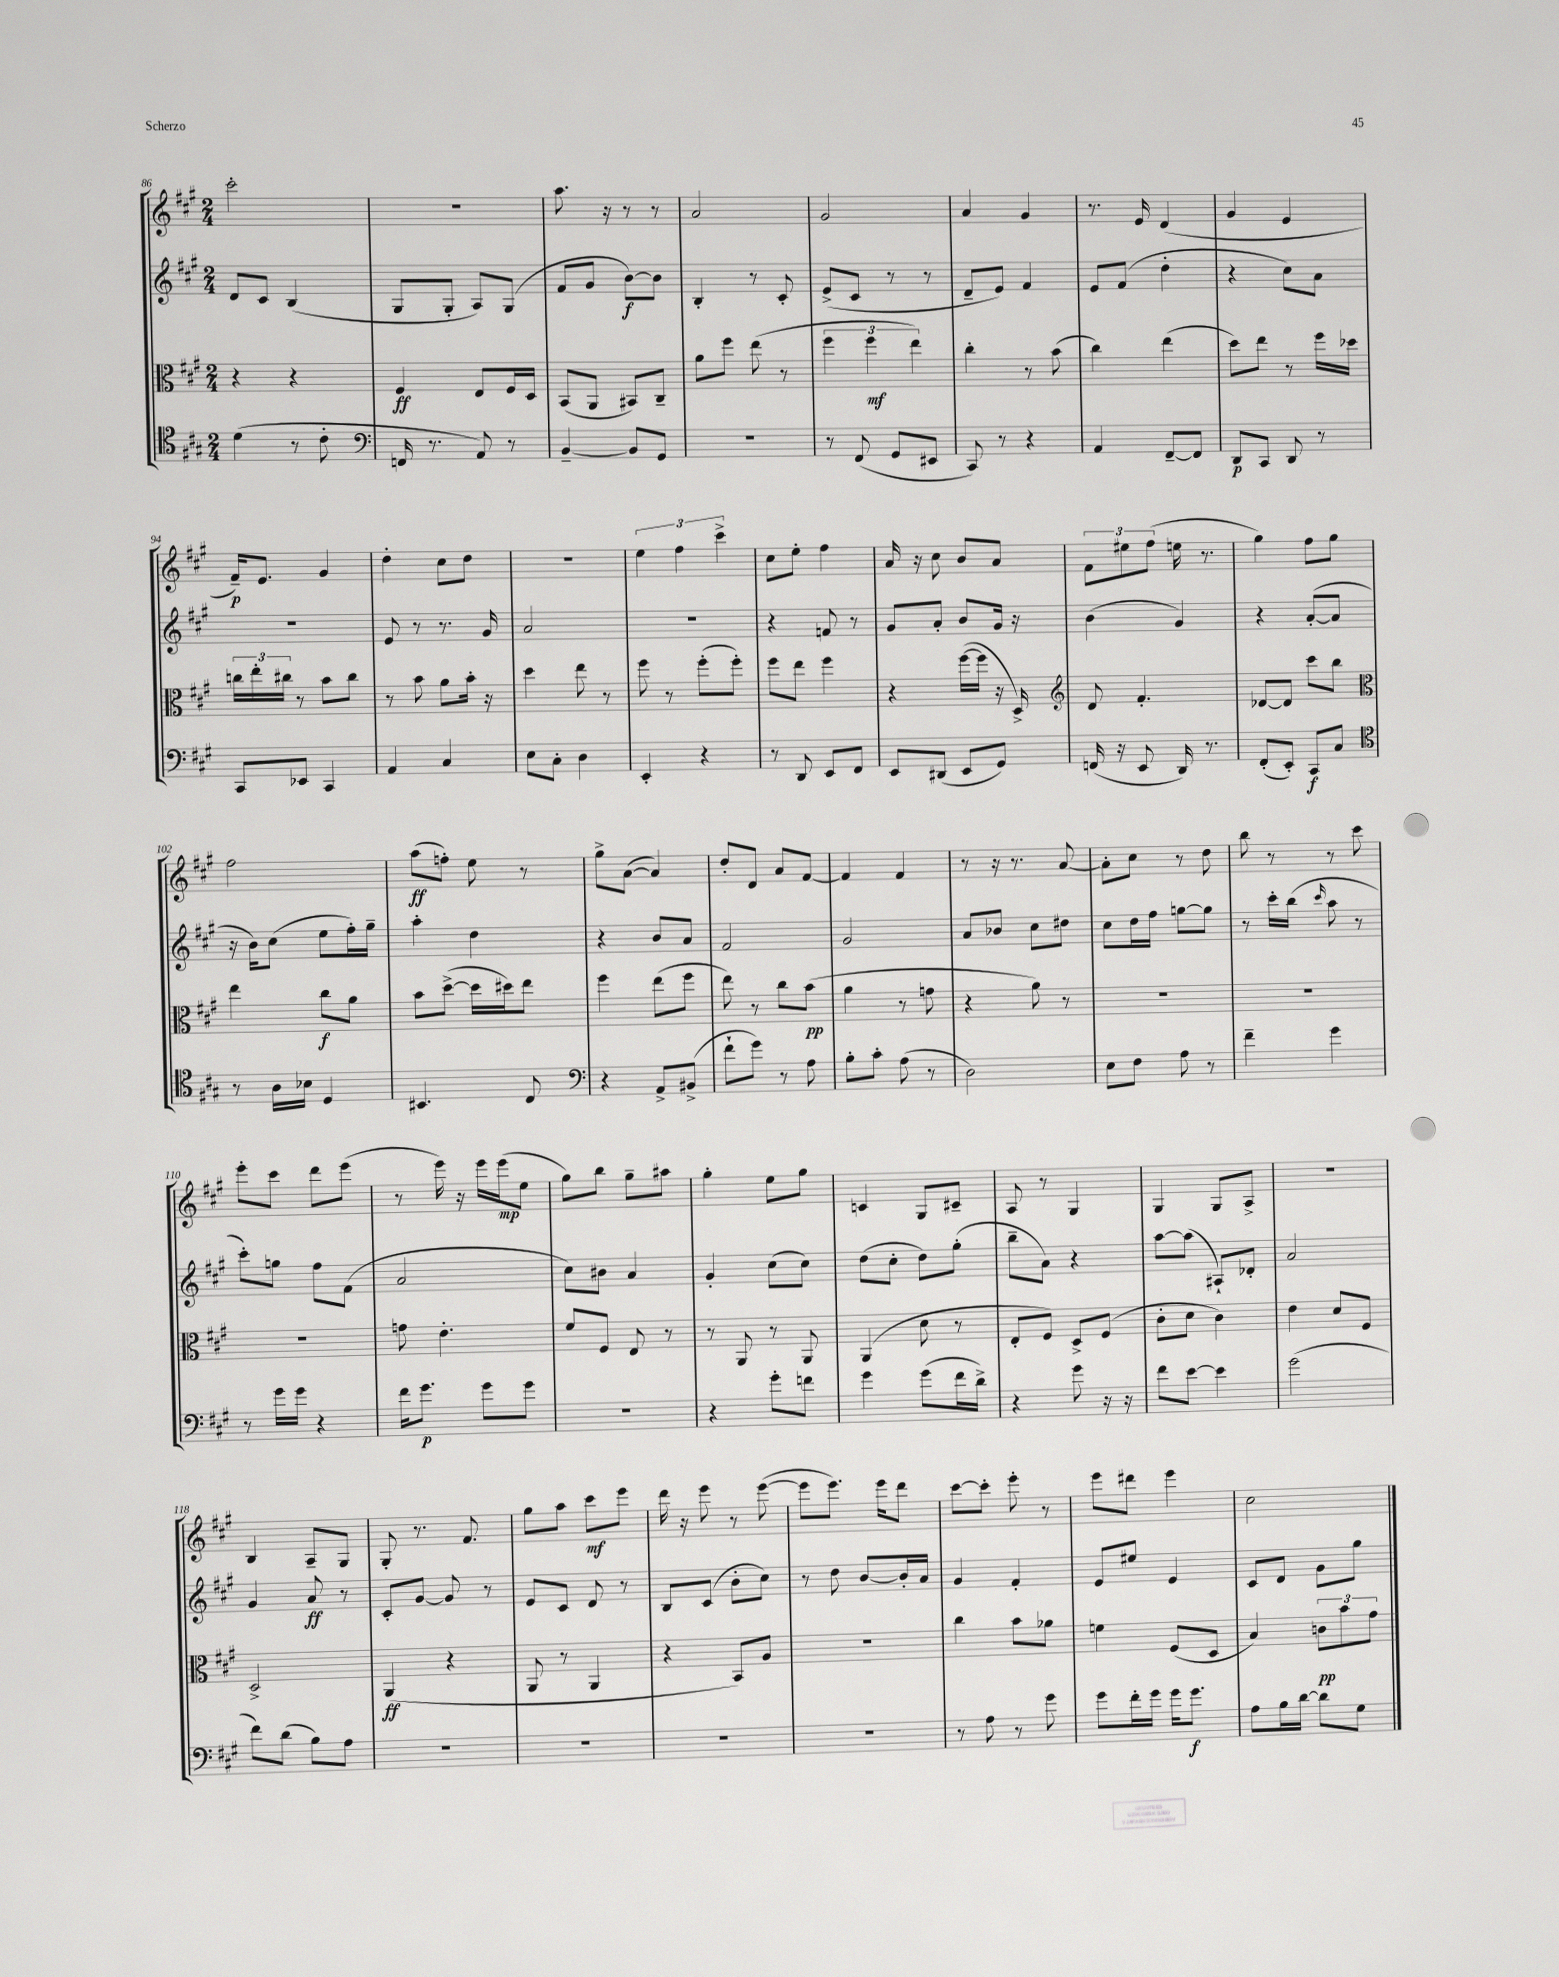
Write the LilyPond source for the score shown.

<<
\new StaffGroup <<
\new Staff = "s0" {
    \clef treble \key a \major \numericTimeSignature \time 2/4
    cis'''2-. |
    r2 |
    a''8. r16 r8 r8 |
    a'2 |
    gis'2 |
    a'4 gis'4 |
    r8. e'16 d'4( |
    gis'4 e'4 |
    fis'16--\p) e'8. gis'4 |
    d''4-. cis''8 d''8 |
    R2 |
    \tuplet 3/2 { e''4 fis''4 cis'''4-> } |
    cis''8 e''8-. fis''4 |
    a'16 r16 cis''8 b'8 a'8 |
    \tuplet 3/2 { fis'8 eis''8 fis''8( } e''16 r8. |
    gis''4) fis''8 gis''8 |
    fis''2 |
    a''8\ff( f''8-.) e''8 r8 |
    gis''8-> a'8~( a'4) |
    d''8-. d'8 a'8 fis'8~ |
    fis'4 fis'4 |
    r8 r16 r8. a'8~ |
    a'8-. cis''8 r8 d''8 |
    b''8 r8 r8 cis'''8 |
    e'''8-. cis'''8 d'''8 e'''8( |
    r8 e'''16) r16 e'''16 e'''16\mp( e''8 |
    gis''8) b''8 gis''8-- ais''8 |
    gis''4-. e''8 gis''8 |
    c'4 gis8 cis'8-- |
    a8 r8 gis4 |
    gis4 gis8 a8-> |
    R2 |
    b4 a8-- gis8 |
    gis8-. r8. fis'8. |
    gis''8 a''8 cis'''8\mf e'''8 |
    d'''16 r16 e'''8 r8 e'''8~( |
    e'''8 e'''8.) e'''16 d'''8 |
    cis'''8~ cis'''8-. e'''8-. r8 |
    e'''8 dis'''8 e'''4 |
    cis''2 \bar "|." |
}
\new Staff = "s1" {
    \clef treble \key a \major \numericTimeSignature \time 2/4
    d'8 cis'8 b4( |
    gis8 gis8-. a8) gis8( |
    fis'8 gis'8 b'8~\f) b'8 |
    b4-. r8 cis'8-. |
    e'8->( cis'8 r8 r8 |
    d'8-- e'8) fis'4 |
    e'8 fis'8( d''4-. |
    r4 cis''8) a'8 |
    R2 |
    e'8 r8 r8. gis'16 |
    a'2 |
    R2 |
    r4 f'8 r8 |
    gis'8 a'8-. b'8 gis'16 r16 |
    b'4( gis'4) |
    r4 a'8~-.( a'8 |
    r16 b'16) cis''8( e''8 fis''16-.) gis''16-- |
    a''4-. d''4 |
    r4 b'8 a'8 |
    fis'2 |
    gis'2 |
    a'8 bes'8 cis''8 dis''8 |
    cis''8 d''16 fis''16 g''8~ g''8 |
    r8 cis'''16-. b''16( \grace { cis'''16 } a''8 r8 |
    cis'''8-.) g''8 fis''8 fis'8( |
    a'2 |
    cis''8) bis'8 a'4 |
    gis'4-. cis''8( cis''8) |
    d''8( cis''8-. d''8) gis''8-.( |
    b''8-- a'8) r4 |
    a''8~ a''8( ais8-!) des'8-. |
    a'2 |
    gis'4 a'8\ff r8 |
    cis'8-. gis'8~ gis'8 r8 |
    e'8 cis'8 d'8 r8 |
    b8 cis'8( b'8-. cis''8) |
    r8 d''8 b'8~ b'16-. a'16 |
    gis'4 fis'4-. |
    e'8 eis''8 e'4 |
    cis'8 d'8 gis'8 gis''8 \bar "|." |
}
\new Staff = "s2" {
    \clef alto \key a \major \numericTimeSignature \time 2/4
    r4 r4 |
    fis4\ff e8 fis16 d16 |
    b,8( a,8 bis,8) cis8-- |
    a'8 fis''8 e''8( r8 |
    \tuplet 3/2 { fis''4 fis''4\mf e''4) } |
    cis''4-. r8 b'8( |
    cis''4) e''4( |
    d''8) e''8 r8 fis''16 des''16 |
    \tuplet 3/2 { c''16 e''16-. cis''16 } r8 b'8 cis''8 |
    r8 b'8 a'8 b'16-. r16 |
    d''4 e''8 r8 |
    fis''8 r8 fis''8-.( fis''8-.) |
    fis''8 e''8 fis''4 |
    r4 fis''16~( fis''16 r16 d16->) |
    \clef treble d'8 fis'4.-. |
    des'8~ des'8 cis'''8 b''8 |
    \clef alto e''4 cis''8\f a'8 |
    b'8 d''8~->( d''16 dis''16) e''8 |
    fis''4 e''8( fis''8 |
    e''8) r8 cis''8 b'8\pp( |
    a'4 r8 g'8 |
    r4 a'8) r8 |
    r2 |
    r2 |
    r2 |
    g'8 e'4.-. |
    fis'8 fis8 e8 r8 |
    r8 a,8 r8 a,8 |
    a,4( d'8 r8 |
    e8-. fis8) d8-> fis8( |
    cis'8-. d'8 cis'4) |
    e'4 d'8 fis8 |
    d2-> |
    a,4\ff( r4 |
    a,8 r8 a,4 |
    r4 b,8) a8 |
    r2 |
    cis''4 b'8 aes'8 |
    f'4 fis8( d8 |
    b4) \tuplet 3/2 { c'8\pp b'8 gis'8 } \bar "|." |
}
\new Staff = "s3" {
    \clef tenor \key a \major \numericTimeSignature \time 2/4
    d'4( r8 cis'8-. |
    \clef bass f,16 r8. a,8) r8 |
    b,4~-- b,8 gis,8 |
    r2 |
    r8 fis,8( gis,8 eis,8 |
    cis,8) r8 r4 |
    a,4 fis,8~-- fis,8 |
    d,8\p cis,8 d,8 r8 |
    cis,8 ees,8 cis,4 |
    a,4 cis4 |
    e8 cis8-. d4 |
    e,4-. r4 |
    r8 d,8 e,8 fis,8 |
    e,8 dis,8( e,8 gis,8) |
    f,16( r16 e,8 d,16) r8. |
    fis,8-.( e,8-.) cis,8\f cis8 |
    \clef tenor r8 a16 bes16 d4 |
    bis,4. cis8 |
    \clef bass r4 a,8-> bis,8->( |
    fis'8-! gis'8) r8 a8 |
    b8-. cis'8-. a8( r8 |
    d2) |
    e8 fis8 a8 r8 |
    fis'4-- gis'4 |
    r8 gis'16 gis'16 r4 |
    fis'16 gis'8.\p gis'8 gis'8 |
    r2 |
    r4 gis'8-. f'8 |
    gis'4 gis'8( fis'16 d'16->) |
    r4 gis'8 r16 r16 |
    fis'8 e'8~ e'4 |
    gis'2( |
    fis'8) d'8( b8) a8 |
    R2 |
    R2 |
    R2 |
    R2 |
    r8 a8 r8 gis'8 |
    gis'8 fis'16-. gis'16 gis'16 gis'8.\f |
    a8 b16 d'16~ d'8 gis8 \bar "|." |
}
>>
>>
\layout { \context { \Score currentBarNumber = #86 } }
